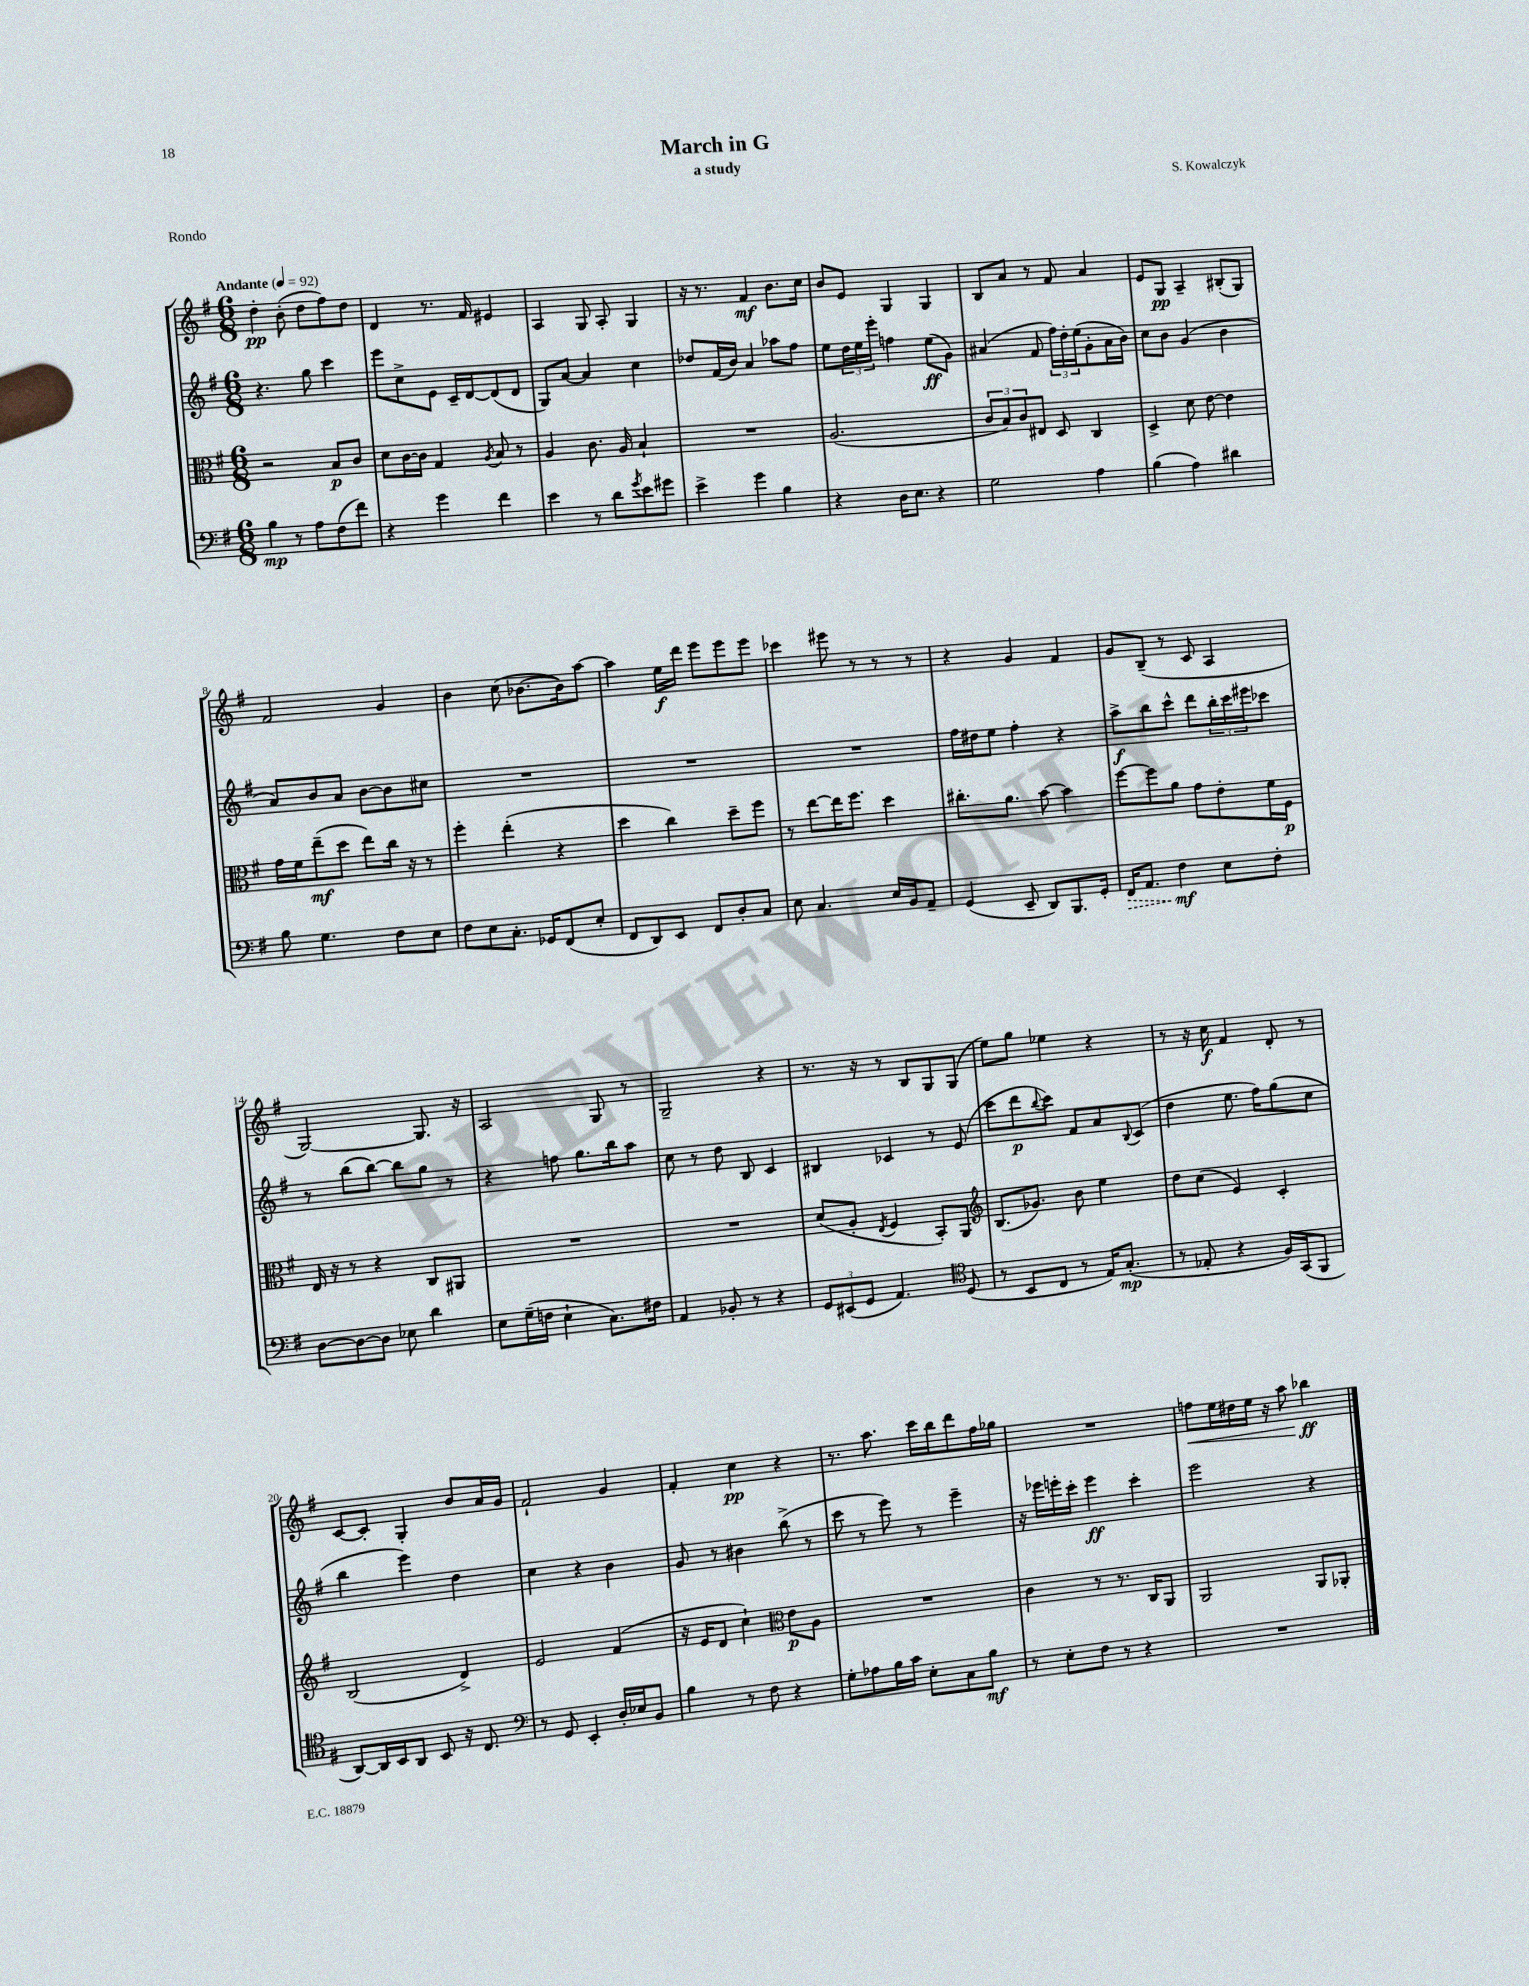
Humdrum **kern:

**kern	**dynam	**kern	**dynam	**kern	**dynam	**kern	**dynam
*part4	*part4	*part3	*part3	*part2	*part2	*part1	*part1
*staff4	*staff4	*staff3	*staff3	*staff2	*staff2	*staff1	*staff1
*clefF4	*	*clefC3	*	*clefG2	*	*clefG2	*
*k[f#]	*	*k[f#]	*	*k[f#]	*	*k[f#]	*
*M6/8	*	*M6/8	*	*M6/8	*	*M6/8	*
*MM92	*	*MM92	*	*MM92	*	*MM92	*
=1	=1	=1	=1	=1	=1	=1	=1
!	!	!	!	!	!	!LO:TX:a:B:t=Andante	!
4B\	mp	2r	.	4.r	.	4dd'\	pp
8r	.	.	.	.	.	(8b'\	.
8A\L	.	.	.	8gg\	.	8dd\L	.
(8F#\	.	8B/L	p	4ccc\	.	8ff#\)	.
8f#\J)	.	8c/J	.	.	.	8dd\J	.
=2	=2	=2	=2	=2	=2	=2	=2
4r	.	8d\L	.	8eee\L	.	4d/	.
.	.	[16c\L	.	8cc^\	.	.	.
.	.	16c\JJ]	.	.	.	.	.
4g\	.	4G/	.	8e\J	.	8.r	.
.	.	.	.	16c~/LL	.	.	.
.	.	.	.	[16d/J	.	16f#/	.
.	.	8qA/	.	.	.	.	.
4f#\	.	8B/	.	(8d/]	.	4e#X/	.
.	.	8r	.	8d/J	.	.	.
=3	=3	=3	=3	=3	=3	=3	=3
4e\	.	4A/	.	8G/L)	.	4A/	.
.	.	.	.	[8a/J	.	.	.
8r	.	8.c\	.	4a/]	.	8G/	.
8d\L	.	.	.	.	.	8A'/	.
.	.	16A/	.	.	.	.	.
8qg/	.	.	.	.	.	.	.
8e\	.	4B`/	.	4cc\	.	4G/	.
8g#X\J	.	.	.	.	.	.	.
=4	=4	=4	=4	=4	=4	=4	=4
4e^\	.	2.r	.	8dd-X/L	.	16r	.
.	.	.	.	.	.	8.r	.
.	.	.	.	(16f#/L	.	.	.
.	.	.	.	16b/JJ)	.	.	.
4g\	.	.	.	4a/	.	4f#/	mf
4B\	.	.	.	8aa-X\L	.	8.b\L	.
.	.	.	.	8ff#\J	.	.	.
.	.	.	.	.	.	16cc\Jk	.
=5	=5	=5	=5	=5	=5	=5	=5
4r	.	(2.A/	.	8ee\L	.	8b/L	.
.	.	.	.	24dd\L	.	8e/J	.
.	.	.	.	24ee\	.	.	.
.	.	.	.	24eee'\JJ	.	.	.
16D\KL	.	.	.	4ffn\	.	4G/	.
8.E\J	.	.	.	.	.	.	.
4r	.	.	.	(8ee\L	ff	4G/	.
.	.	.	.	8g\J)	.	.	.
=6	=6	=6	=6	=6	=6	=6	=6
2G\	.	12c/L	.	(4a#X/	.	8B/L	.
.	.	12B/)	.	.	.	.	.
.	.	.	.	.	.	8a/J	.
.	.	12c/	.	.	.	.	.
.	.	8E#X/J	.	8f#/	.	8r	.
.	.	8D/	.	24ff#\LL)	.	8f#/	.
.	.	.	.	24dd'\	.	.	.
.	.	.	.	(24ee\J	.	.	.
4A\	.	4C/	.	8g'\	.	4a/	.
.	.	.	.	16a#\L	.	.	.
.	.	.	.	16b\JJ)	.	.	.
=7	=7	=7	=7	=7	=7	=7	=7
(4B\	.	4D^/	.	8cc\L	.	8e/L	.
.	.	.	.	8b\J	.	8G/J	pp
4A\)	.	8d\	.	(4g/	.	4A~/	.
.	.	[8e\	.	.	.	.	.
4d#X\	.	4e\]	.	4b\	.	(8B#X'/L	.
.	.	.	.	.	.	8G/J)	.
!!LO:LB:g=z
=8	=8	=8	=8	=8	=8	=8	=8
8B\	.	16g\LL	.	8a/L)	.	2f#/	.
.	.	16f#\J	.	.	.	.	.
4.G\	.	(8ee~\	mf	8b/	.	.	.
.	.	8dd\J	.	8a/J	.	.	.
.	.	8ee\L)	.	[8b\L	.	.	.
8F#\L	.	16cc\Jk	.	8b\]	.	4g/	.
.	.	16r	.	.	.	.	.
8E\J	.	8r	.	8cc#X\J	.	.	.
=9	=9	=9	=9	=9	=9	=9	=9
8F#\L	.	4ff#'\	.	2.r	.	4b\	.
8E\	.	.	.	.	.	.	.
8.C'\J	.	(4ee'\	.	.	.	(8cc\	.
.	.	.	.	.	.	[8.b-X\L	.
16GG-X/KL	.	.	.	.	.	.	.
(8FF#/	.	4r	.	.	.	.	.
.	.	.	.	.	.	16b-\k])	.
8E'/J	.	.	.	.	.	[8aa\J	.
=10	=10	=10	=10	=10	=10	=10	=10
8FF#/L	.	4dd\	.	2.r	.	4aa\]	.
8DD/)	.	.	.	.	.	.	.
8EE/J	.	4cc\)	.	.	.	16ee\LL	f
.	.	.	.	.	.	16ddd\JJ	.
8FF#/L	.	.	.	.	.	8eee\L	.
8D'/	.	8dd~\L	.	.	.	8eee\	.
8C/J	.	8ff#\J	.	.	.	8eee\J	.
=11	=11	=11	=11	=11	=11	=11	=11
8E\	.	8r	.	2.r	.	4ccc-X\	.
4.C/	.	[8ee\L	.	.	.	.	.
.	.	16ee\K]	.	.	.	8eee#X\	.
.	.	8.ff#\J	.	.	.	.	.
.	.	.	.	.	.	8r	.
16E/LL	.	4dd\	.	.	.	8r	.
16BB/J	.	.	.	.	.	.	.
8AA~/J	.	.	.	.	.	8r	.
=12	=12	=12	=12	=12	=12	=12	=12
(4GG/	.	8.cc#X'\L	.	16ff#\LL	.	4r	.
.	.	.	.	16dd#X\J	.	.	.
.	.	.	.	8ee\J	.	.	.
.	.	8.a\J	.	.	.	.	.
8EE~/	.	.	.	4ff#'\	.	4g/	.
8DD/L)	.	[8b\	.	.	.	.	.
8.BBB/	.	4b\]	.	4r	.	4f#/	.
16GG'/Jk	.	.	.	.	.	.	.
=13	=13	=13	=13	=13	=13	=13	=13
!	!LO:HP:b	!	!	!	!	!	!
16FF#/KL	>	[8ff#\L	.	8aa^\L	f	8g/L	.
8.AA/J	.	.	.	.	.	.	.
.	.	8ff#\]	.	8bb\	.	(8B~/J	.
4F#\	mf	8a\J	.	8ccc^^\J	.	8r	.
.	.	8g\L	.	8ddd\L	.	8c/	.
8E\L	]	8e'\	.	24bb'\L	.	4A/	.
.	.	.	.	24ccc\	.	.	.
.	.	.	.	24eee#X\J	.	.	.
8F#'\J	.	16f#\L	.	8ccc-X\J	.	.	.
.	.	16F#\JJ	p	.	.	.	.
!!LO:LB:g=z
=14	=14	=14	=14	=14	=14	=14	=14
[8D\L	.	16E/	.	8r	.	[2G/)	.
.	.	16r	.	.	.	.	.
8D\_	.	8r	.	(8bb\L	.	.	.
8D\J]	.	4r	.	[8bb\J)	.	.	.
8E-X\	.	.	.	8bb\L]	.	.	.
4d\	.	8C/L	.	8gg\J	.	8.G/]	.
.	.	8AA#X/J	.	8r	.	.	.
.	.	.	.	.	.	16r	.
=15	=15	=15	=15	=15	=15	=15	=15
8E\L	.	2.r	.	4r	.	2A/	.
(16G~\L	.	.	.	.	.	.	.
16Fn\JJ	.	.	.	.	.	.	.
4E`\	.	.	.	8ffn\	.	.	.
.	.	.	.	8.gg\L	.	.	.
8.C\L)	.	.	.	.	.	8G/	.
.	.	.	.	16bb\k	.	.	.
.	.	.	.	8aa\J	.	8r	.
16F#X\Jk	.	.	.	.	.	.	.
=16	=16	=16	=16	=16	=16	=16	=16
4AA/	.	2.r	.	8cc\	.	2G~/	.
.	.	.	.	8r	.	.	.
8BB-X'/	.	.	.	8dd\	.	.	.
8r	.	.	.	8B/	.	.	.
4r	.	.	.	4c/	.	4r	.
=17	=17	=17	=17	=17	=17	=17	=17
12GG/L	.	(8d/L	.	4B#X/	.	8.r	.
(12EE#X/	.	.	.	.	.	.	.
.	.	8A'/J	.	.	.	.	.
12GG/J	.	.	.	.	.	.	.
.	.	.	.	.	.	16r	.
.	.	8qE/	.	.	.	.	.
4.AA/)	.	4F#/	.	4c-X/	.	8r	.
.	.	.	.	.	.	8B/L	.
.	.	8BB'/L)	.	8r	.	8G/	.
*clefC4	*	*	*	*	*	*	*
(8D/	.	8AA/J	.	(8e/	.	(8G/J	.
=18	=18	=18	=18	=18	=18	=18	=18
*	*	*clefG2	*	*	*	*	*
8r	.	(8.B/L	.	8ccc\L	.	8ee\L)	.
8BB/L	.	.	.	8ddd\	p	8gg\J	.
.	.	8.g-X/J)	.	.	.	.	.
.	.	.	.	8qqbb/	.	.	.
8C/J	.	.	.	8ccc\J)	.	4ee-X\	.
8r	.	8b\	.	8f#/L	.	.	.
16E/KL)	.	4ee\	.	8a/	.	4r	.
(8.G'/J	mp	.	.	.	.	.	.
.	.	.	.	8qqB/	.	.	.
.	.	.	.	(8c/J	.	.	.
=19	=19	=19	=19	=19	=19	=19	=19
8r	.	8dd\L	.	4dd\	.	8r	.
8E-X'/	.	(8cc\J	.	.	.	16r	.
.	.	.	.	.	.	16cc\	f
4r	.	4e/)	.	8.ee\	.	4f#/	.
.	.	.	.	16ff#\KL)	.	.	.
16F#/LL)	.	4c'/	.	(8gg\	.	8d'/	.
(16GG/J	.	.	.	.	.	.	.
8FF#/J	.	.	.	8cc\J	.	8r	.
!!LO:LB:g=z
=20	=20	=20	=20	=20	=20	=20	=20
[8AA/L)	.	(2B/	.	4bb\	.	[8c/L	.
16AA/L]	.	.	.	.	.	8c'/J]	.
16BB/J	.	.	.	.	.	.	.
8AA/J	.	.	.	4eee\)	.	4G'/	.
8BB/	.	.	.	.	.	.	.
16r	.	4d^/)	.	4dd\	.	8b/L	.
8.C/	.	.	.	.	.	.	.
.	.	.	.	.	.	16a/L	.
.	.	.	.	.	.	16g/JJ	.
=21	=21	=21	=21	=21	=21	=21	=21
*clefF4	*	*	*	*	*	*	*
8r	.	2e/	.	4cc\	.	2f#`/	.
8GG/	.	.	.	.	.	.	.
4EE'/	.	.	.	4r	.	.	.
16D'/LL	.	(4f#/	.	4b\	.	4g/	.
16E-X/J	.	.	.	.	.	.	.
8BB/J	.	.	.	.	.	.	.
=22	=22	=22	=22	=22	=22	=22	=22
4B\	.	16r	.	8g/	.	4f#'/	.
.	.	16e/KL	.	.	.	.	.
.	.	8d/J	.	8r	.	.	.
8r	.	4cc`\)	.	4b#X\	.	4cc\	pp
8F#\	.	.	.	.	.	.	.
*	*	*clefC3	*	*	*	*	*
4r	.	8e\L	p	(8bb^\	.	4r	.
.	.	8A\J	.	8r	.	.	.
=23	=23	=23	=23	=23	=23	=23	=23
8G'\L	.	2.r	.	8ccc\	.	8.r	.
8A-X\	.	.	.	8r	.	.	.
.	.	.	.	.	.	8.aa\	.
16B\L	.	.	.	8eee\)	.	.	.
16c\JJ	.	.	.	.	.	.	.
8E'\L	.	.	.	8r	.	16ccc\LL	.
.	.	.	.	.	.	16bb\J	.
8C\	.	.	.	4eee~\	.	8ddd\	.
8B\J	mf	.	.	.	.	16ff#\L	.
.	.	.	.	.	.	16gg-X\JJ	.
=24	=24	=24	=24	=24	=24	=24	=24
8r	.	4c\	.	16r	.	2.r	.
.	.	.	.	16eee-X\LL	.	.	.
8E'\L	.	.	.	16eeen'\	.	.	.
.	.	.	.	16ccc'\JJ	.	.	.
8F#\J	.	8r	.	4eee\	ff	.	.
8r	.	8.r	.	.	.	.	.
4r	.	.	.	4ccc'\	.	.	.
.	.	16C/KL	.	.	.	.	.
.	.	8AA/J	.	.	.	.	.
=25	=25	=25	=25	=25	=25	=25	=25
!	!	!	!	!	!	!	!LO:HP:b
2.r	.	2AA/	.	2eee\	.	8ffn\L	<
.	.	.	.	.	.	16ee\L	.
.	.	.	.	.	.	16dd#X\	.
.	.	.	.	.	.	16ee\JJ	.
.	.	.	.	.	.	16r	.
.	.	.	.	.	.	8aa\	.
.	.	8AA/L	.	4r	.	4bb-X\	ff
.	.	8AA-X'/J	.	.	.	.	.
.	.	.	.	.	.	.	[
==	==	==	==	==	==	==	==
*-	*-	*-	*-	*-	*-	*-	*-
